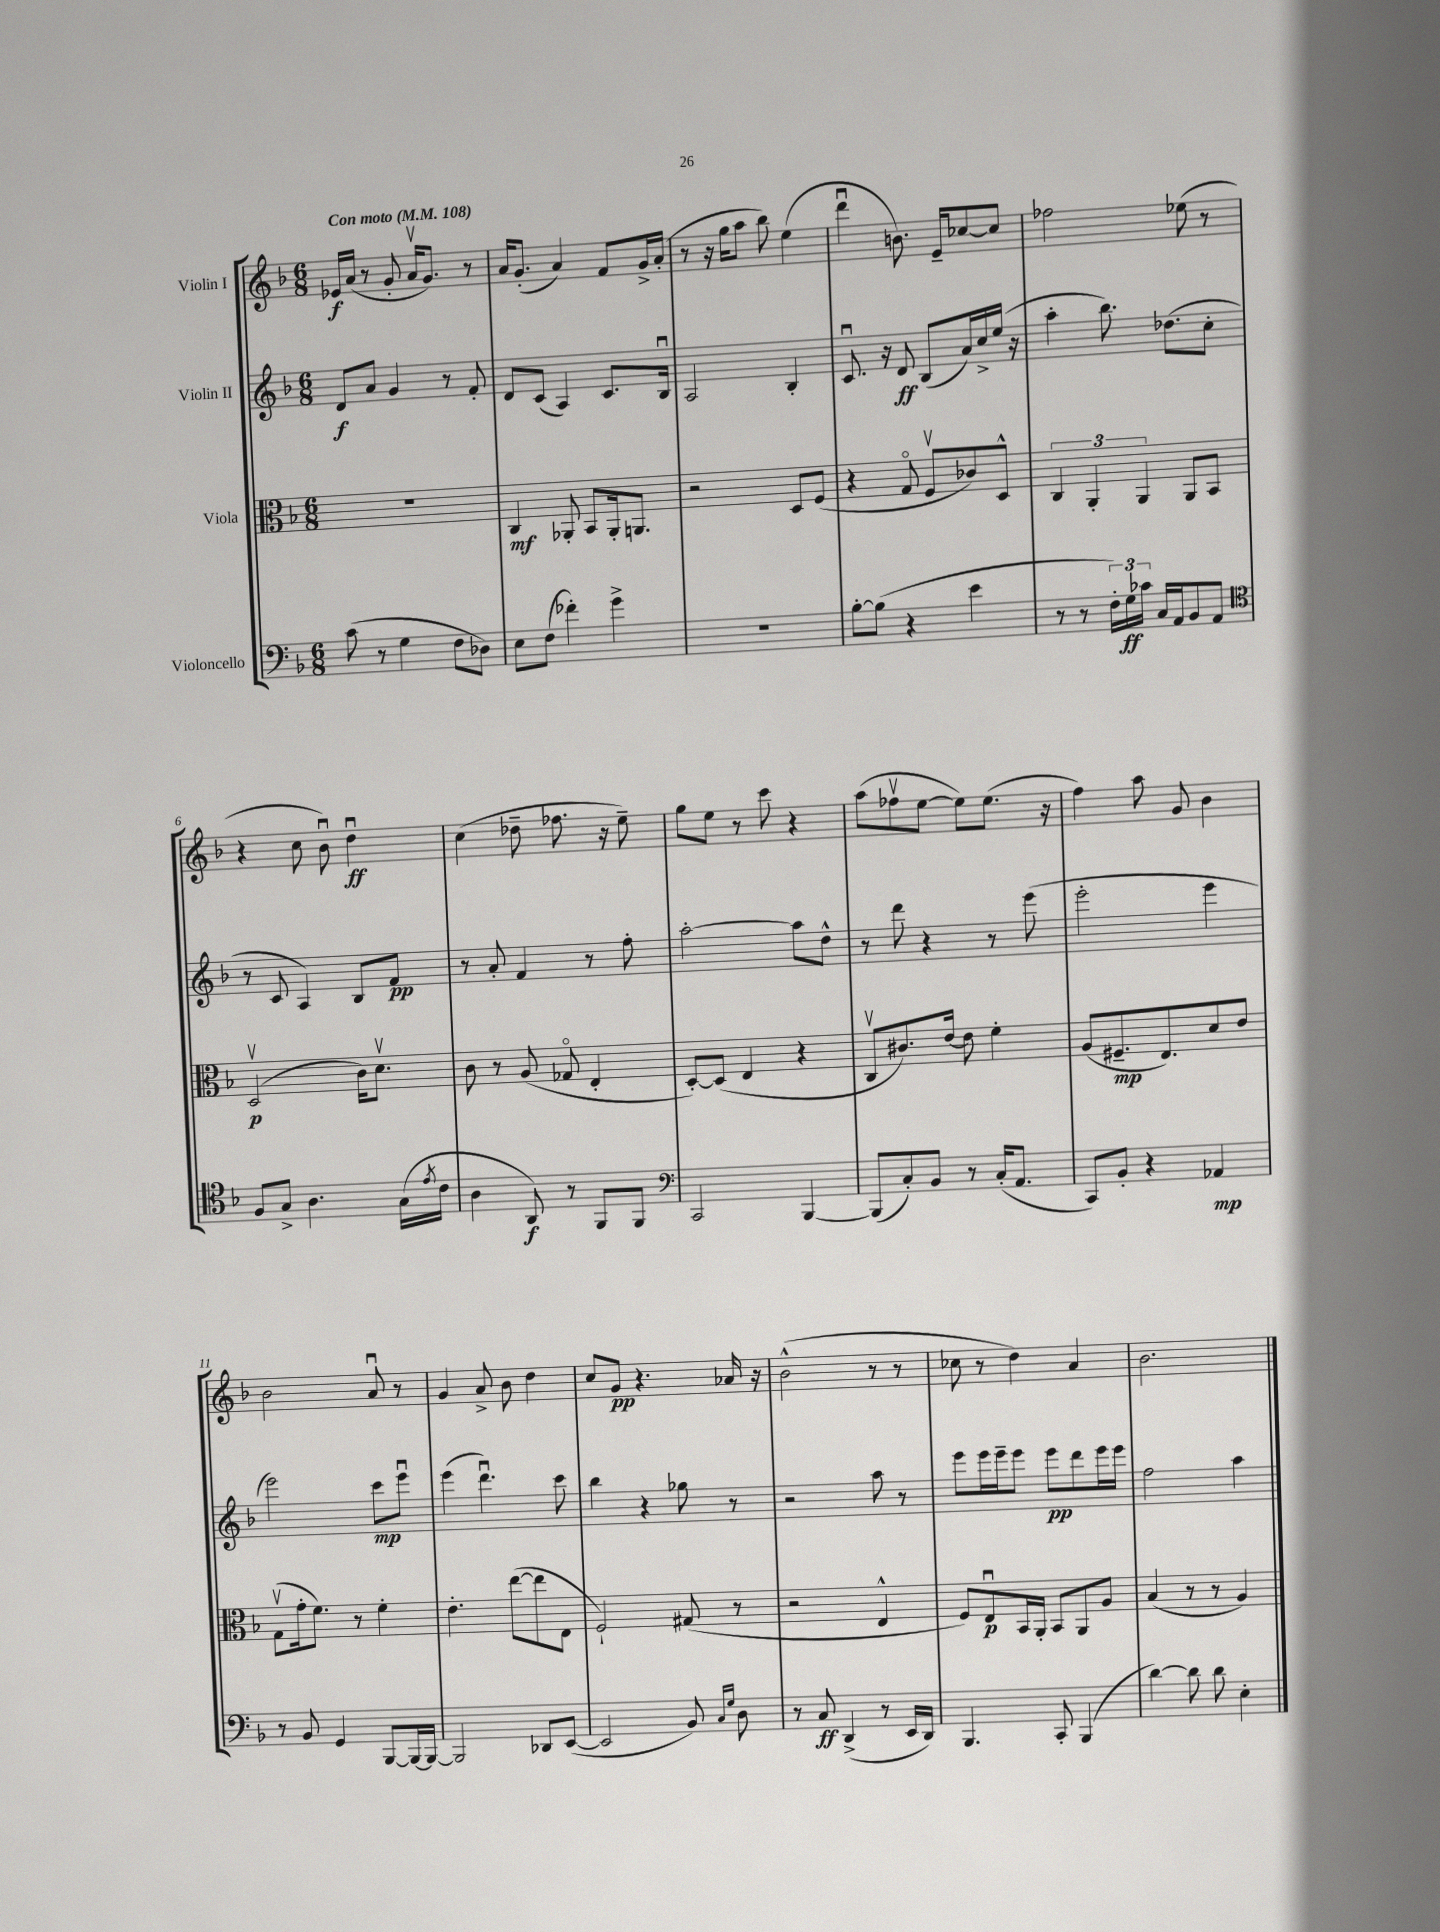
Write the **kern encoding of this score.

**kern	**kern	**kern	**kern
*staff4	*staff3	*staff2	*staff1
*clefF4	*clefC3	*clefG2	*clefG2
*k[b-]	*k[b-]	*k[b-]	*k[b-]
*M6/8	*M6/8	*M6/8	*M6/8
*MM108	*MM108	*MM108	*MM108
(8c	2.r	8d	16e-
.	.	.	(16a
8r	.	8a	8r
4G	.	4g	8g'
.	.	.	16av
.	.	.	8.g)
8F	.	8r	.
8D-)	.	8f'	8r
=	=	=	=
8E	4C	8d	16a
.	.	.	(8.g'
(8F	.	(8c	.
4f-')	8AA-'	4A)	4a)
.	8BB-	.	.
4g^	16AA-'	8.c	8f
.	8.AA	.	.
.	.	.	16g^
.	.	16B-u	(16a'
=	=	=	=
2.r	2r	2A	8r
.	.	.	16r
.	.	.	16gg
.	.	.	8aa
.	.	.	8bb-)
.	8D	4B-'	(4ee
.	(8F	.	.
=	=	=	=
[8B-'	4r	8.cu	4dddu
(8B-]	.	.	.
.	.	16r	.
4r	8Go	8d	8.b)
.	8Fv	(8B-	.
.	.	.	16e~
4e	8c-)	16a)	[8cc-
.	.	16cc^	.
.	8D^^	(16ee	8cc-]
.	.	16r	.
=	=	=	=
8r	6C	4aa'	2ff-
8r	.	.	.
.	6AA'	.	.
24F')	.	8.bb-)	.
24G	.	.	.
24c-	6AA	.	.
16C	.	.	.
16AA	.	(8.dd-	.
8BB-	8AA	.	(8ee-
8AA	8BB-	8cc'	8r
=	=	=	=
*clefC4	*	*	*
8F	(2Dv	8r	4r
8G^	.	8c	.
4.A	.	4A)	8cc
.	.	.	8b-u)
.	16c)	8B-	4ddu
.	8.dv	.	.
(16G	.	8f	.
8qe	.	.	.
16c	.	.	.
=	=	=	=
4A	8c	8r	(4cc
.	8r	8a'	.
8AA)	(8A	4f	8dd-~
8r	8G-o	.	8.ff-
8FF	4E'	8r	.
.	.	.	16r
8FF	.	8ff'	8ee~)
=	=	=	=
*clefF4	*	*	*
2CC	[8D')	[2aa'	8gg
.	(8D]	.	8ee
.	4E	.	8r
.	.	.	8ccc
[4BBB-	4r	8aa]	4r
.	.	8dd^^	.
=	=	=	=
(8BBB-]	8Cv	8r	(8aa
8C')	8.c#)	8ddd	8ff-v
8BB-	.	4r	[8ee
.	[16e	.	.
8r	8e]	.	8ee])
(16C'	4f'	8r	(8.ee
8.AA	.	.	.
.	.	(8eee	.
.	.	.	16r
=	=	=	=
8CC)	(8A	2eee'	4ff)
8BB-'	8.F#~	.	.
4r	.	.	8aa
.	8.E)	.	.
.	.	.	8g
4AA-	8d	4eee	4b-
.	8e	.	.
=	=	=	=
8r	(8Gv	2eee)	2b-
8BB-	16g'	.	.
.	8.f)	.	.
4GG	.	.	.
.	8r	.	.
[8BBB-	4f'	8ccc	8au
16BBB-_	.	8eeeu	8r
16BBB-_	.	.	.
=	=	=	=
2BBB-]	4.e'	(4eee	4g
.	.	4.dddu)	8a^
.	([8ee	.	8b-
8DD-	8ee]	.	4dd
([8EE	8E	8ccc	.
=	=	=	=
2EE]	2F`)	4bb-	8cc
.	.	.	8g
.	.	4r	4.r
8BB-)	(8G#	8gg-	.
16qqC	.	.	.
16qqG	.	.	.
8D	8r	8r	16a-
.	.	.	16r
=	=	=	=
8r	2r	2r	(2b-^^
8C	.	.	.
(4DD^	.	.	.
8r	4E^^	8aa	8r
16EE	.	8r	8r
16DD)	.	.	.
=	=	=	=
4.BBB-	8F)	8eee	8cc-
.	8Eu	16eee	8r
.	.	16eee~	.
.	16BB-	8eee	4dd)
.	16AA'	.	.
8CC'	8BB-	8eee	.
(4BBB-	8AA	8ddd	4a
.	8A	16eee	.
.	.	16eee	.
=	=	=	=
[4d)	(4B-	2ff	2.b-
8d]	8r	.	.
8d	8r	.	.
4E'	4A)	4aa	.
==	==	==	==
*-	*-	*-	*-
